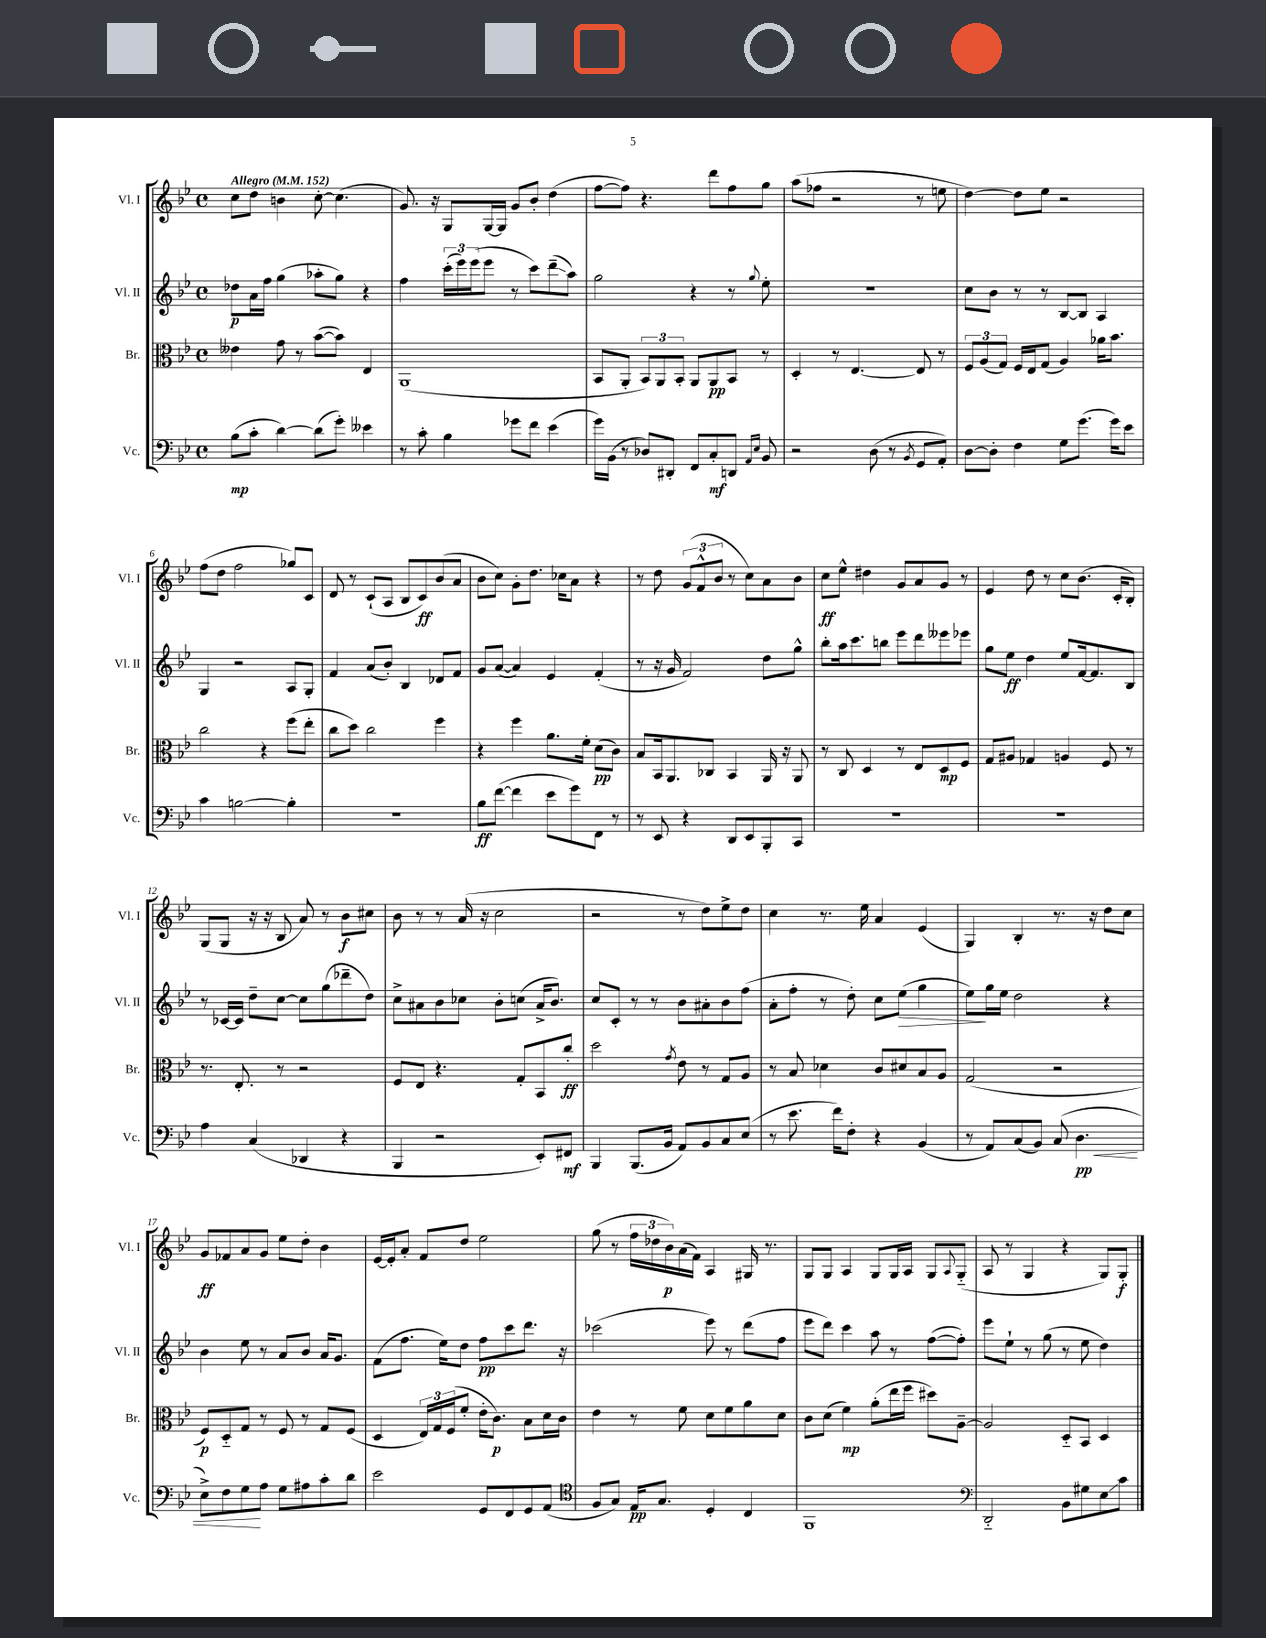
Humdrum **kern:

**kern	**kern	**kern	**kern
*staff4	*staff3	*staff2	*staff1
*clefF4	*clefC3	*clefG2	*clefG2
*k[b-e-]	*k[b-e-]	*k[b-e-]	*k[b-e-]
*M4/4	*M4/4	*M4/4	*M4/4
*met(c)	*met(c)	*met(c)	*met(c)
*MM152	*MM152	*MM152	*MM152
(8B-	4e--	8dd-	8cc
8c'	.	16a	8dd
.	.	16ff	.
[4d)	8g	(4gg	4b
.	8r	.	.
(8d]	([8b-	8aa-'	[8cc'
8g')	8b-])	8gg)	(4.cc]
4e--	4E-	4r	.
=	=	=	=
8r	(1AA	4ff	8.g)
8c'	.	.	.
.	.	.	16r
4B-	.	(24ccc'	8G
.	.	24eee-)	.
.	.	(24eee-	.
.	.	8eee-	[16G
.	.	.	16G]
8g-	.	8r	8g
8f	.	8ccc)	8b-'
(4e-	.	(8ddd~	(4dd
.	.	8aa)	.
=	=	=	=
16g)	8BB-	2gg	[8ff
(16BB-	.	.	.
8r	8AA'	.	8ff])
8D-)	12BB-)	.	4.r
.	12AA	.	.
8DD#'	.	.	.
.	12BB-'	.	.
8FF	8AA	4r	.
8C'	8AA	.	8ddd
8DD	8BB-	8r	8ff
16qqAA	.	.	.
16qqE-	.	8qqgg	.
8BB-	8r	8ee-'	8gg
=	=	=	=
2r	4D'	1r	(8aa
.	.	.	8ff-
.	8r	.	2r
.	[4.E-	.	.
(8D	.	.	.
8r	.	.	.
8qBB-	.	.	.
8GG	8E-]	.	8r
8AA')	8r	.	8ee
=	=	=	=
[8D	12F	8cc	[4dd)
.	(12A	.	.
8D']	.	8b-	.
.	12G)	.	.
4F	16F	8r	8dd]
.	16E-	.	.
.	(8G	8r	8ee-
8G	4A)	[8B-	2r
(8.g	.	8B-]	.
.	16a-	4A	.
16g)	8.b-	.	.
8e-	.	.	.
=	=	=	=
4c	2cc	4G	(8ff
.	.	.	8dd
[2B	.	2r	2ff
.	4r	.	.
4B']	(8ff	8A	8gg-)
.	8ee-'	8G'	8c
=	=	=	=
1r	8cc	4f	8d
.	8dd)	.	8r
.	2cc	(8a	(8c`
.	.	8b-')	8A
.	.	4B-	8B-
.	.	.	8c)
.	4ff	8d-	(8b-
.	.	8f	8a
=	=	=	=
8B-	4r	8g	8b-
([8f	.	([8a	8cc)
4f]	4ff	4a])	8g'
.	.	.	8.dd
8e-	8.a	4e-	.
.	.	.	16cc-
8g)	.	.	8a
.	16f'	.	.
8FF	(8d	(4f'	4r
8r	8c)	.	.
=	=	=	=
8r	8B-	8r	8r
8EE-	16BB-	16r	8dd
.	8.AA	16g	.
4r	.	2f)	(12g
.	.	.	12f^^
.	8C-	.	.
.	.	.	12b-
8DD	4BB-	.	8r
8EE-	.	.	8cc)
8BBB-'	16AA	8dd	8a
.	16r	.	.
8CC	8AA	8gg^^	8b-
=	=	=	=
1r	8r	8bb-'	8cc
.	8C	16aa	8ee-^^
.	.	8.ccc	.
.	4D	.	4dd#
.	.	8bb	.
.	8r	8eee-	8g
.	8E-	8ddd	8a
.	8D	8eee--	8g
.	8F	8eee-	8r
=	=	=	=
1r	8G	8gg	4e-
.	8A#	8ee-	.
.	4G-	4dd	8dd
.	.	.	8r
.	4A	8ee-	8cc
.	.	[16f	(8.b-
.	.	8.f]	.
.	8F	.	.
.	.	.	16c'
.	8r	8B-	8B-')
=	=	=	=
4A	8.r	8r	(8G
.	.	[16c-	8G
.	8.E-'	16c-]	.
(4C	.	8dd~	16r
.	.	.	16r
.	8r	[8cc	8B-
4DD-	2r	8cc]	8a)
.	.	(8gg	8r
4r	.	8ddd-~	8b-
.	.	8dd)	8cc#
=	=	=	=
4BBB-	8F	8cc^	8b-
.	8E-	8a#	8r
2r	4.r	8b-	8r
.	.	8cc-	(16a
.	.	.	16r
.	.	8b-'	2cc
.	8G'	(8cc	.
8EE-')	8BB-	16a#^	.
.	.	8.b-)	.
8FF#	8cc'	.	.
=	=	=	=
4BBB-	2dd	8cc	2r
.	.	8c'	.
(8.BBB-	.	8r	.
.	.	8r	.
16BB-	.	.	.
.	8qg	.	.
8AA)	8e-	8b-	8r
8BB-	8r	8a#'	8dd)
8C	8G	8b-	8ee-^
(8E-	8A	(8ff	8dd
=	=	=	=
8r	8r	8a'	4cc
8.e-	8B-	8ff'	.
.	4d-	8r	8.r
16f)	.	.	.
8F'	.	8dd')	.
.	.	.	16ee-
4r	8c	8cc	4a
.	8d#	(8ee-	.
(4BB-	8B-	4gg	(4e-
.	8A	.	.
=	=	=	=
8r	(2G	8ee-)	4G)
8AA)	.	16gg	.
.	.	16ee-	.
(8C	.	2dd	4B-'
8BB-)	.	.	.
(8C	2r	.	8.r
4.D	.	.	.
.	.	.	16r
.	.	4r	8dd
.	.	.	8cc
=	=	=	=
8E-^)	8F)	4b-	8g
8F	8D'~	.	8f-
8G	8G	8ee-	8a
8A	8r	8r	8g
8G	8F	8a	8ee-
8A#	8r	8b-	8dd'
8c'	8G	16a	4b-
.	.	8.g	.
8d	(8F	.	.
=	=	=	=
2e-	4D	(8f	[16e-
.	.	.	16e-']
.	.	8.ff	8a'
.	24E-)	.	8f
.	24G	.	.
.	.	16ee-)	.
.	(24F	.	.
.	8f'	8dd	8dd
8GG	16e-'	8ff	2ee-
.	8.c)	.	.
8FF	.	8ccc	.
8GG	8B-	8.ddd	.
(8AA	16d	.	.
.	16c	16r	.
=	=	=	=
*clefC4	*	*	*
8F	4e-	(2ccc-	(8gg
8G)	.	.	8r
16E-	8r	.	24ff
.	.	.	24dd-
8.G	.	.	.
.	.	.	24b-)
.	8f	.	(16a
.	.	.	16f)
4D'	8d	8eee-)	4A
.	8f	8r	.
4C	8a	(8ddd	16G#
.	.	.	8.r
.	8d	8ff	.
=	=	=	=
1FF	8c	8eee-	8G
.	(8d	8ddd)	8G
.	4f)	4ccc	4A
.	(8a'	8aa	8G
.	16ee-	8r	16G
.	16ff	.	16A
.	8dd#)	([8ff	8G
.	.	.	8qqA
.	[8A~	8ff'])	(8G'~
=	=	=	=
*clefF4	*	*	*
2DD'~	2A]	8eee-	8A
.	.	8ee-`	8r
.	.	8r	4G
.	.	(8gg	.
8BB-	8D'~	8r	4r
8G#	8BB-	8ee-	.
8E-	4D	4dd)	8G)
8c	.	.	8G'
==	==	==	==
*-	*-	*-	*-
